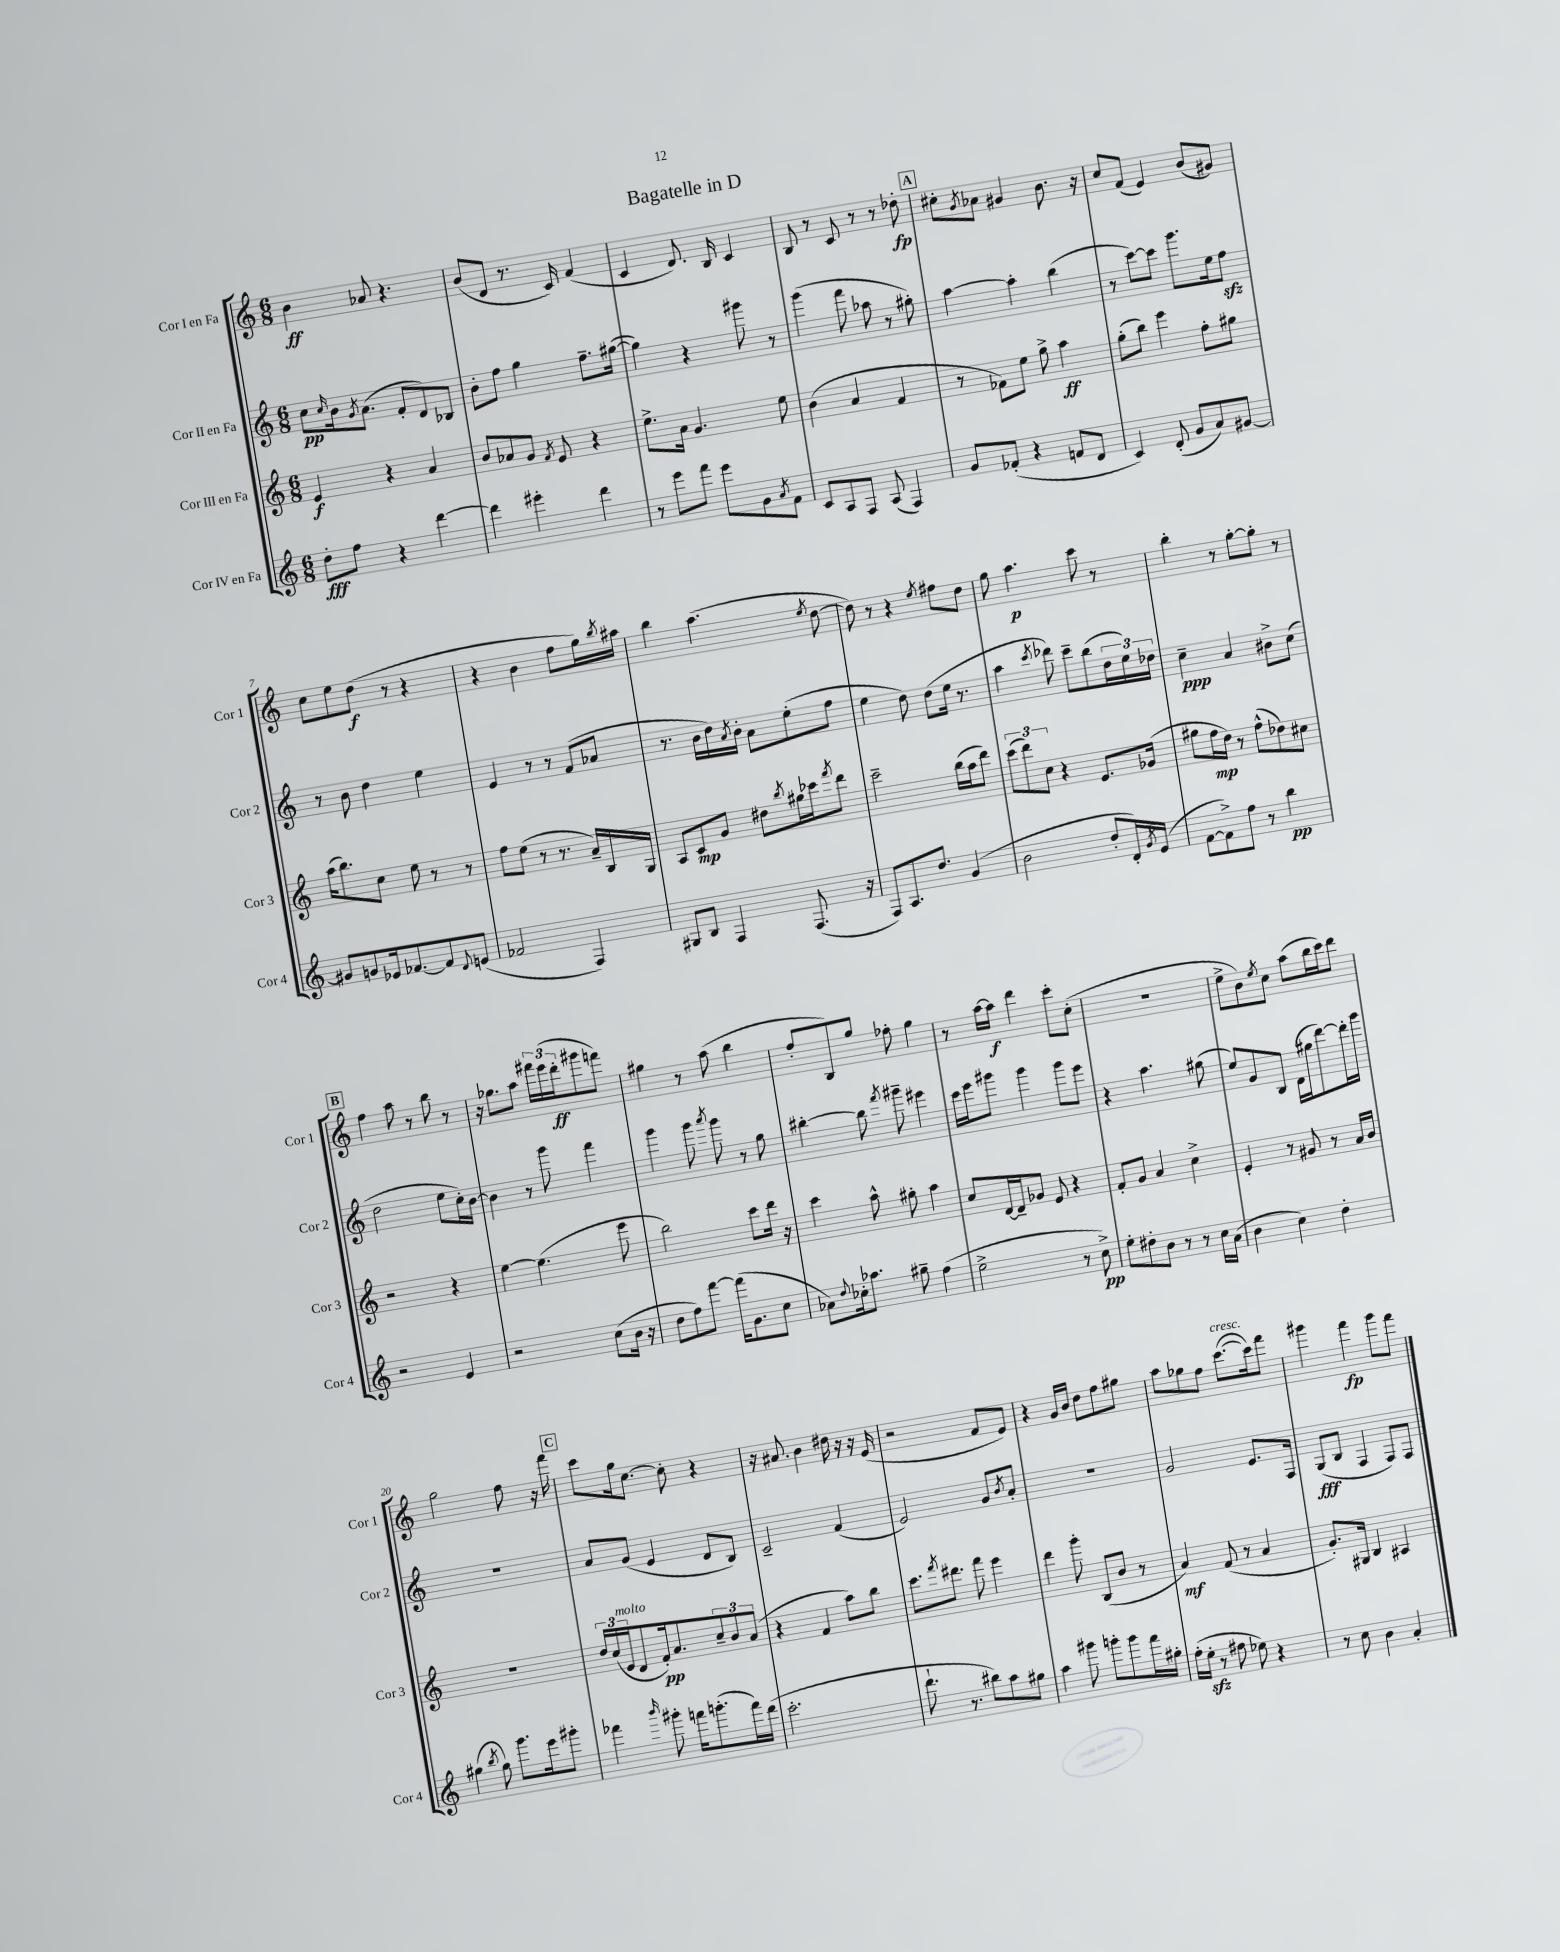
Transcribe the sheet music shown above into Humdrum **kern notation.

**kern	**kern	**kern	**kern
*staff4	*staff3	*staff2	*staff1
*clefG2	*clefG2	*clefG2	*clefG2
*k[]	*k[]	*k[]	*k[]
*M6/8	*M6/8	*M6/8	*M6/8
8dd'\L	4e/	8cc\L	4b\
.	.	16qqcc/	.
8ff\J	.	16b\k	.
.	.	8qg/	.
.	.	(8.a\J	.
4r	4r	.	8a-/
.	.	8f'/L	4.r
[4ddd\	4a/	8d/)	.
.	.	8B-/J	.
=	=	=	=
4ddd\]	8b/L	8b'\L	(8b/L
.	8a-/	8ff\J	8d/J
4eee#'\	8g/J	4gg\	8.r
.	8qf/	.	.
.	8e/	.	.
.	.	.	16c/)
4ddd\	4r	8.ff~\L	(4f/
.	.	([16gg#\Jk	.
=	=	=	=
8r	8.ee^\L	4gg#\])	4c/
8eee\L	.	.	.
.	16a\Jk	.	.
8fff\J	4.g/	4r	8.d/)
8eee\L	.	.	.
.	.	.	16B/
8g\	.	8ggg#\	4c/
8qa/	.	.	.
8f\J	8ee\	8r	.
=	=	=	=
8c/L	(4b\	(4ggg\	8B/
8A/	.	.	8r
8F/J	4a/	8fff\	8c/
(8A/	.	8aa-\	8r
4F/)	4f/	8r	8r
.	.	8gg#'\)	8dd-'\
=	=	=	=
8g/L	8r	[4aa\	8cc#'\L
.	.	.	8qg/
(8f-'/J	8f-\L)	.	8a-\J
4r	8ee\J	4aa'\]	4g#/
.	8gg^\	.	.
8f/L	4aa\	(4bb\	8.b\
8d/J	.	.	.
.	.	.	16r
=	=	=	=
4c/)	(8gg'\L	8r	8cc/L
.	8bb\J)	[8ccc\L)	(8f/J
(8d'/	4eee\	8ccc\]J	4e/)
8g/L	.	8.ggg\L	.
8a/)	8ff'\L	.	(8b/L
.	.	16ee\k	.
[8g#/J	8gg#\J	8ff\J	8g#/J)
=	=	=	=
8g#/]L	(16aa\LK	8r	8cc\L
.	8.bb\)	.	.
8g/	.	8b\	8ee\
16e-/k	8cc\J	4dd\	(8dd\J
[8.f-/	.	.	.
.	8ee\	.	8r
8f-/]	8r	4ee\	4r
8qqd/	.	.	.
(8e/J	8r	.	.
=	=	=	=
2f-/	8ff\L	4e/	4r
.	(8ee\J	.	.
.	8r	8r	4b\
.	8.r	8r	.
4F/)	.	(8f/L	8ff\L
.	16a~/LL)	.	.
.	16B/	8a-/J	16gg\L)
.	.	.	8qbb/
.	16G/JJ	.	16aa#\JJ
=	=	=	=
8G#/L	8A/L	8.r	4bb\
8B/J	8c/	.	.
.	.	16b\LL	.
4F/	8g/J	16dd\)	(4.aa\
.	.	8qa/	.
.	.	16b'\JJ	.
.	8dd#\L	8a\L	.
.	8qbb/	.	.
(8.F/	16gg#\L	(8ee'\	.
.	16ccc-\J	.	.
.	8qfff/	.	8qee/
.	8ddd\J	8ff\J	[8dd\
16r	.	.	.
=	=	=	=
8F/L)	2ccc~\	4ee\	8dd\])
8.A/	.	.	8r
.	.	8dd\)	4r
8.dd/J	.	.	.
.	.	(8dd\L	.
.	.	.	8qee/
(4g/	(16bb\LL	16ee\Jk	8ff#\L
.	16aa\J	8.r	.
.	8ddd\J)	.	8dd\J
=	=	=	=
2b\	(12ccc\L	4aa\	8gg\
.	12ddd\)	.	.
.	.	.	4.aa\
.	12cc\J	.	.
.	.	8qccc/	.
.	4r	8ddd-\)	.
.	.	8ccc~\L	.
8dd'/L	8.e/L	(8bb\	8ccc\
16d'/L)	.	24dd\L	8r
.	.	24ee\)	.
8qg/	.	.	.
(16e/JJ	(16g-/Jk	.	.
.	.	24dd-\JJ	.
=	=	=	=
[8f\L	8gg#\L	4cc~\	4bb'\
8f^\])	16ff\L	.	.
.	16dd\JJ)	.	.
8ff\J	8r	4a/	8r
8r	(8ff^^\L	.	[8gg'\L
4bb\	8dd-\)	8b#^\L	8gg'\]J
.	8cc#\J	(8cc\J	8r
=	=	=	=
2r	2r	2dd\	4ff\
.	.	.	8aa\
.	.	.	8r
4e/	4r	8ee\L	8bb\
.	.	16cc'\L)	8r
.	.	[16b\JJ	.
=	=	=	=
2r	[4ee\	4b\]	16r
.	.	.	8.gg-\L
.	(4.ee\]	8r	8aa\J
.	.	8ggg\	24fff#\LL
.	.	.	(24eee\
.	.	.	24ddd'\J
(8cc\L	.	4fff\	8ggg#\
16b\Jk	8eee\	.	8fff\J)
16r	.	.	.
=	=	=	=
8dd\L	2bb\)	4ggg\	4gg#\
8ff\)	.	.	.
[8fff\J	.	8ggg\	8r
.	.	8qaaa/	.
(16fff\]LK	.	8ggg\	(8aa\
8.g\	.	.	.
.	8ccc\L	8r	4bb\
8cc\J	16ddd\Jk	8gg\	.
.	16r	.	.
=	=	=	=
8a-\L)	4ccc\	[4bb#'\	8ff'/L
8qqdd/	.	.	.
16cc-'\k	.	.	8B/)
8.aa-\J	.	.	.
.	8aa^^\	8bb#\]	8gg/J
.	.	8qfff/	.
8gg#~\	8gg#'\	8ggg#~\	8ff-'\
(4ff\	4aa\	4eee#\	4gg\
=	=	=	=
2ee^\	8cc/L	16ccc\LL	8r
.	.	16eee\J	.
.	[16d/L	8ggg#\J	[16aa\LL
.	16d~/]J	.	16aa\]JJ
.	8g-/J	4ggg#\	4ddd\
.	8e/	.	.
8r	4r	8ggg#\L	8ccc'\L
8cc^\)	.	8eee\J	(8cc'\J
=	=	=	=
8ee'\L	8f'/L	4r	2.r
8dd#'\	8g/J	.	.
8b\J	4a/	4.aa\	.
8r	.	.	.
8r	4cc^\	.	.
16cc\LL	.	(8gg#\	.
(16a\JJ	.	.	.
=	=	=	=
4b\	4e'/	8ee/L)	8ee^\L
.	.	8g/	8b\)
.	.	.	8qee/
4cc\)	8r	8B/J	8cc\J
.	8g#/	(16d\LL	(8aa\L
.	.	16gg#\J	.
4dd'\	8r	[8ddd\)	16bb\L
.	.	.	16ccc\J)
.	16a/LL	16ddd'\]L	8ddd\J
.	16b/JJ	16ggg\JJ	.
=	=	=	=
(4gg#\	2.r	2.r	2gg\
8qbb/	.	.	.
8gg#\)	.	.	.
8.ggg\L	.	.	.
.	.	.	8ff\
16eee\k	.	.	.
8ggg#'\J	.	.	16r
.	.	.	16fff\
=	=	=	=
4fff-\	24dd/LL	8a/L	8ccc\L
.	(24cc/	.	.
.	24e/J	.	.
.	8d/	(8g/J	16gg\k
.	.	.	[8.cc\J
16qqbbb/	.	.	.
8ggg#'\	16f'/k)	4e/	.
.	8.a/	.	.
16fff\LK	.	.	8cc'\]
(8.ggg'\	.	.	.
.	12cc~/	8d/L	4r
.	12b/	.	.
16fff\L)	.	8B/J)	.
.	(12a/J	.	.
(16ddd\JJ	.	.	.
=	=	=	=
2.ccc'\	4r	2c~/	16r
.	.	.	8.a#/
.	4f/	.	4b\
.	8aa\L)	(4f/	16dd#\
.	.	.	16r
.	8bb\J	.	16r
.	.	.	(16e/
=	=	=	=
8.ddd`\	8.ccc\L	2e/)	2r
.	8qfff/	.	.
8.r	8.ddd#\J	.	.
8bb#\L)	8fff\	.	.
8aa\	4eee\	8g/L	8f/L
.	.	8qb/	.
8gg#\J	.	8a'/J	8e/J)
=	=	=	=
4aa\	4ddd\	2.r	4r
8ggg#\	8ggg'\	.	16g/LL
.	.	.	16b/JJ
8ggg'\L	(8B/L	.	8dd\L
8ggg\	8b/J	.	8ff\
16fff\L	8r	.	8gg#\J
16gg#'\JJ	.	.	.
=	=	=	=
(16ff'\LL	4a/)	2g/	8aa\L
16ee'\JJ	.	.	.
8r	.	.	8gg-\
8ff#\	(8f/	.	8ff\J
8ee-\)	8r	.	([8.ccc\L
4r	4a/	8.e/L	.
.	.	.	16ccc\]k)
.	.	.	8fff\J
.	.	16F/Jk	.
=	=	=	=
8r	8.g'/L)	(8G/L	4ggg#\
8cc\	.	8B/J	.
.	16G#/Jk	.	.
4b\	4B/	4F/	4fff\
4a'/	4A#/	8F/L)	8ggg#\L
.	.	8F/J	8fff\J
==	==	==	==
*-	*-	*-	*-
